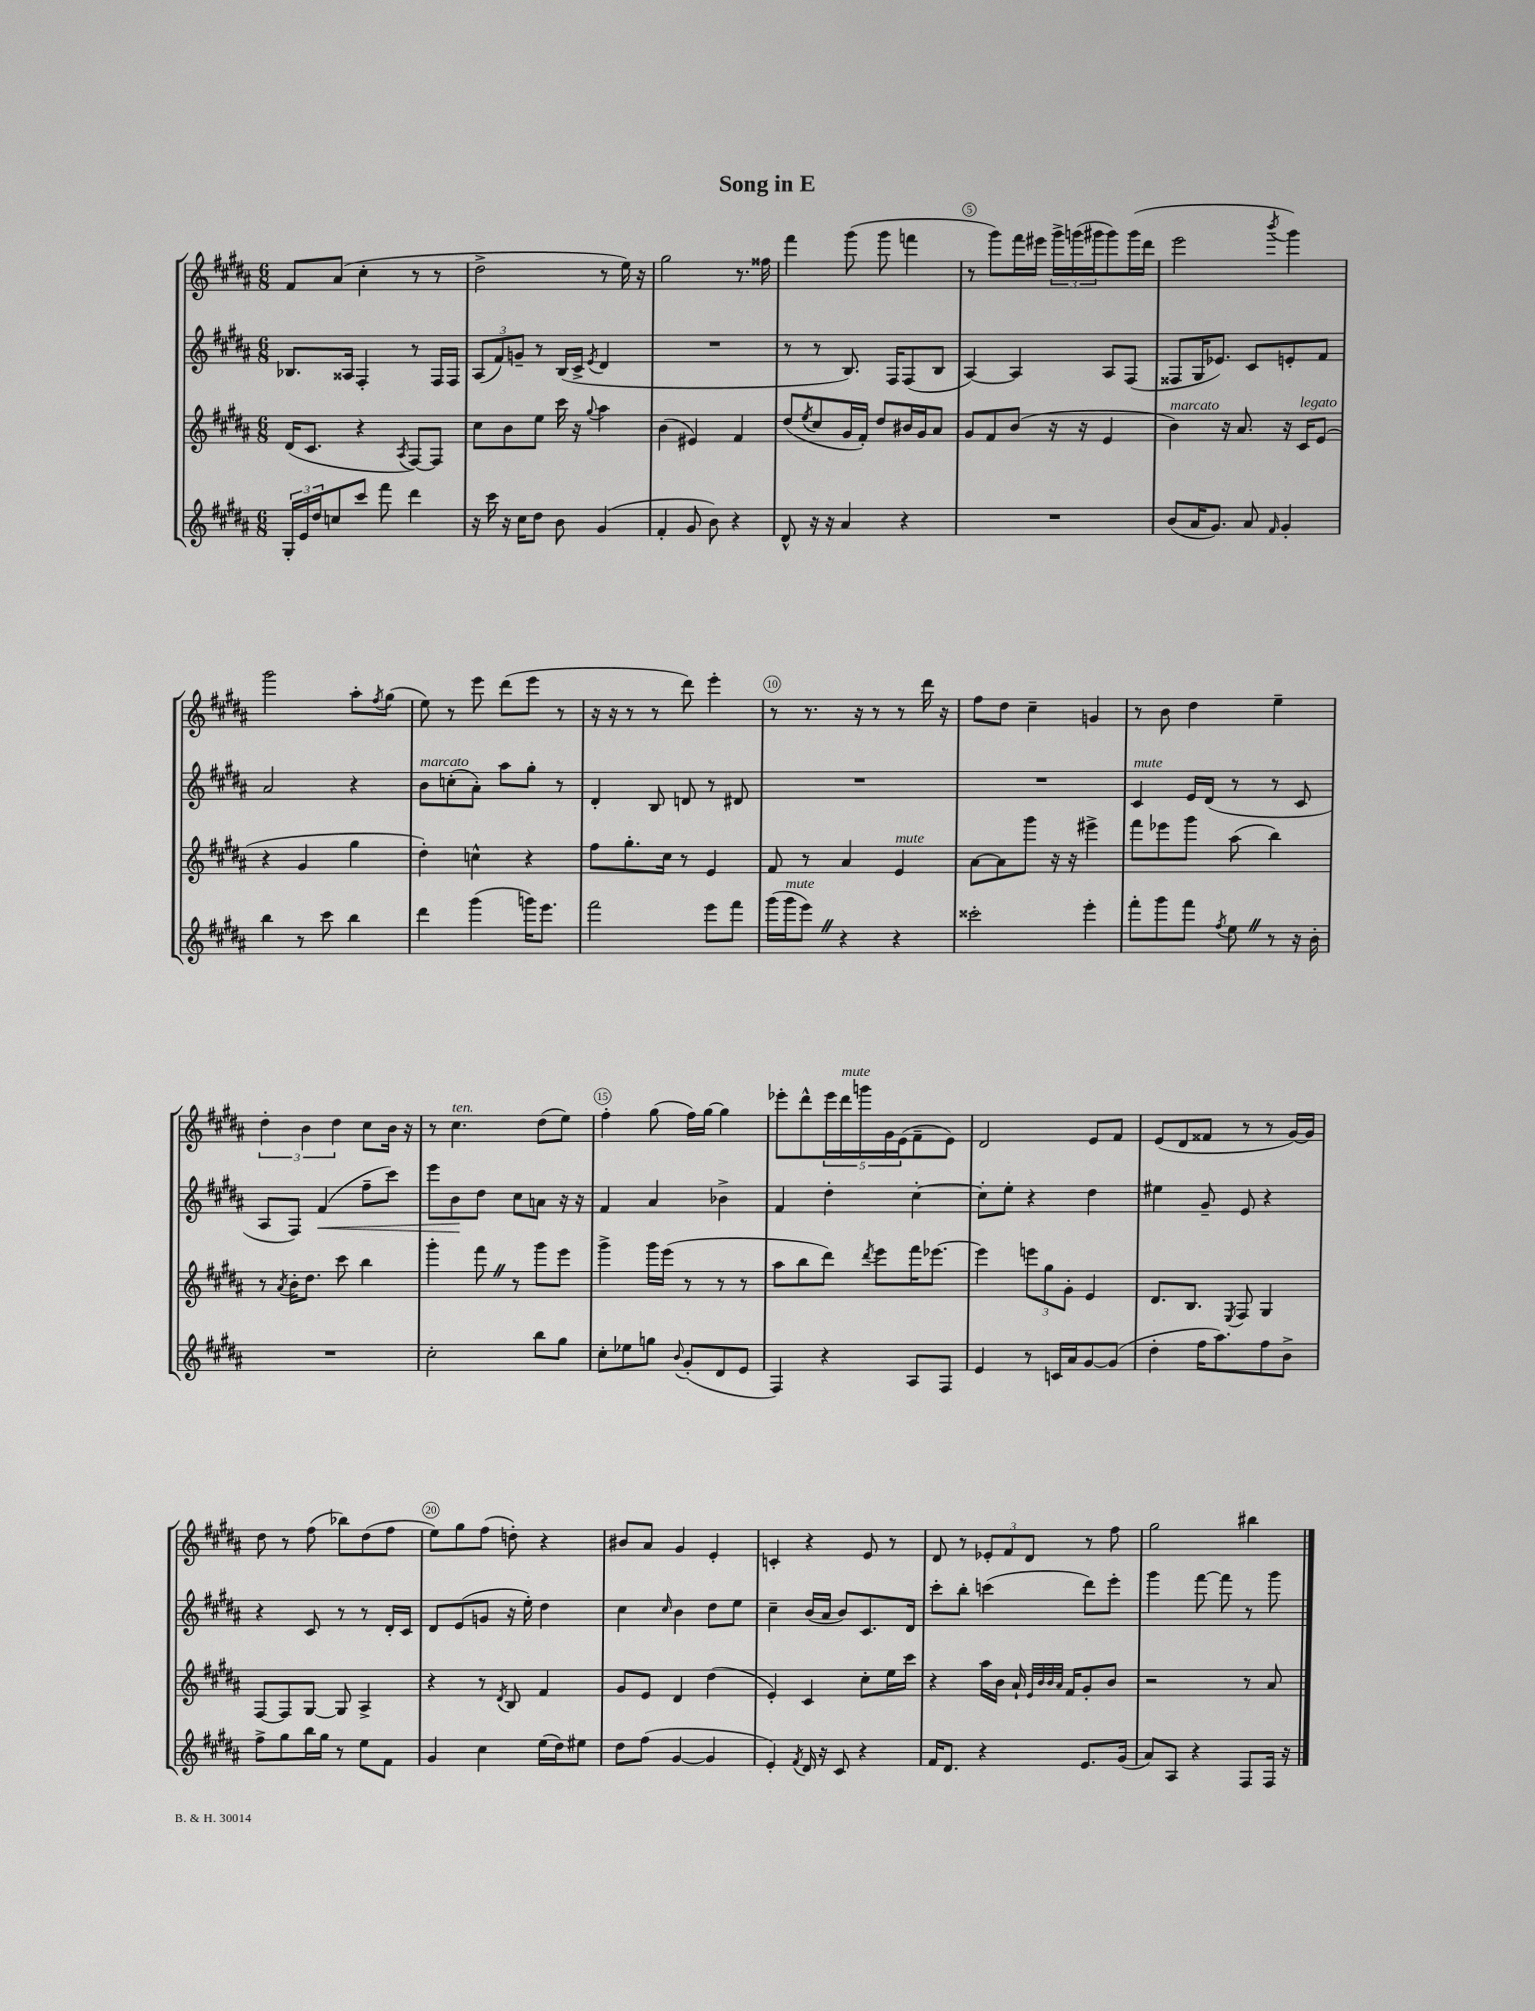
\header { title = "Song in E" }
<<
\new StaffGroup <<
\new Staff = "s0" {
    \clef treble \key b \major \numericTimeSignature \time 6/8
    fis'8 ais'8( cis''4-. r8 r8 |
    dis''2-> r8 e''16) r16 |
    gis''2 r8. fisis''16 |
    fis'''4 gis'''8( gis'''8 f'''4 |
    r8 gis'''8) fis'''16 eis'''16 \tuplet 3/2 { gis'''16-> g'''16( gis'''16 } gis'''8) gis'''16( dis'''16 |
    e'''2 \acciaccatura { b'''8 } gis'''4) |
    gis'''2 ais''8-. \acciaccatura { fis''8 } gis''8( |
    e''8) r8 e'''8 dis'''8( e'''8 r8 |
    r16 r16 r8 r8 dis'''8) e'''4-. |
    r8 r8. r16 r8 r8 dis'''16 r16 |
    fis''8 dis''8 cis''4-- g'4 |
    r8 b'8 dis''4 e''4-- |
    \tuplet 3/2 { dis''4-. b'4 dis''4 } cis''8 b'16 r16 |
    r8 cis''4.^\markup { \italic "ten." } dis''8( e''8) |
    fis''4-. gis''8( fis''16) gis''16~ gis''4 |
    ees'''8-. dis'''8-^ \tuplet 5/4 { ees'''16 dis'''16^\markup { \italic "mute" } g'''16 gis'16 e'16( } fis'8-- e'8) |
    dis'2 e'8 fis'8 |
    e'8( dis'8 fisis'8 r8 r8 gis'16~) gis'16 |
    dis''8 r8 fis''8( bes''8) dis''8( fis''8 |
    e''8) gis''8 fis''8( d''8-.) r4 |
    bis'8 ais'8 gis'4 e'4-. |
    c'4-. r4 e'8 r8 |
    dis'8 r8 \tuplet 3/2 { ees'8-. fis'8 dis'8 } r8 fis''8 |
    gis''2 bis''4 \bar "|." |
}
\new Staff = "s1" {
    \clef treble \key b \major \numericTimeSignature \time 6/8
    bes8. aisis16 fis4-. r8 fis16 fis16 |
    \tuplet 3/2 { ais8( fis'8) g'8-- } r8 b16( cis'16-> \acciaccatura { e'8 } dis'4 |
    R2. |
    r8 r8 b8.) fis16 fis8( b8 |
    ais4~) ais4 ais8 fis8( |
    fisis8 gis16 ees'8.) cis'8 e'8-. fis'8 |
    ais'2 r4 |
    b'8^\markup { \italic "marcato" } c''8-.( ais'8-.) ais''8 gis''8-. r8 |
    dis'4-. b8 d'8 r8 dis'8 |
    R2. |
    R2. |
    cis'4^\markup { \italic "mute" } e'16 dis'16( r8 r8 cis'8 |
    ais8 fis8) fis'4\<( fis''8-- cis'''8) |
    e'''8 b'8\! dis''8 cis''8 a'8 r16 r16 |
    fis'4 ais'4 bes'4-> |
    fis'4 dis''4-. cis''4~-. |
    cis''8-. e''8-. r4 dis''4 |
    eis''4 gis'8-- e'8 r4 |
    r4 cis'8 r8 r8 dis'16-. cis'16 |
    dis'8 e'8( g'8 r16 e''16-.) dis''4 |
    cis''4 \grace { cis''16 } b'4 dis''8 e''8 |
    cis''4-- b'16( ais'16 b'8) cis'8. dis'16 |
    cis'''8-. b''8-. c'''4( dis'''8) e'''8-. |
    gis'''4 fis'''8~ fis'''8 r8 gis'''8 \bar "|." |
}
\new Staff = "s2" {
    \clef treble \key b \major \numericTimeSignature \time 6/8
    dis'16( cis'8. r4 \acciaccatura { ais8 } fis8~) fis8 |
    cis''8 b'8 e''8 cis'''16 r16 \appoggiatura { gis''8 } ais''4 |
    b'4( eis'4) fis'4 |
    dis''8( \acciaccatura { e''8 } cis''8 gis'16 fis'16-.) dis''8 bis'16 gis'16 ais'8 |
    gis'8 fis'8 b'8( r16 r16 e'4 |
    b'4^\markup { \italic "marcato" }) r16 ais'8. r16 cis'16^\markup { \italic "legato" } e'8( |
    r4 gis'4 gis''4 |
    dis''4-.) c''4-^ r4 |
    fis''8 gis''8.-. cis''16 r8 e'4 |
    fis'8 r8 ais'4 e'4^\markup { \italic "mute" } |
    ais'8~ ais'8 gis'''8 r16 r16 eis'''4-> |
    fis'''8 ees'''8 gis'''8 ais''8( b''4) |
    r8 \acciaccatura { ais'8 } b'16-. dis''8. cis'''8 b''4 |
    gis'''4-. fis'''8 \once \override BreathingSign.text = \markup { \musicglyph "scripts.caesura.straight" } \breathe r8 gis'''8 e'''8 |
    gis'''4-> gis'''16 e'''16( r8 r8 r8 |
    ais''8 b''8 dis'''8) \acciaccatura { dis'''8 } e'''8 fis'''16 ees'''8.~ |
    ees'''4 \tuplet 3/2 { e'''8 gis''8 gis'8-. } e'4 |
    dis'8. b8. \acciaccatura { e8 } fis8 gis4 |
    fis8~ fis8 gis8~ gis8 ais4-> |
    r4 r8 \acciaccatura { dis'8 } b8 fis'4 |
    gis'8 e'8 dis'4 dis''4( |
    e'4-.) cis'4 cis''8-. e''16 cis'''16 |
    r4 ais''16 b'16 ais'16-! \grace { e'32 b'32 b'32 ais'32 } fis'16 gis'8-. b'8 |
    r2 r8 ais'8 \bar "|." |
}
\new Staff = "s3" {
    \clef treble \key b \major \numericTimeSignature \time 6/8
    \tuplet 3/2 { gis16-. e'16 dis''16 } c''8 cis'''8 fis'''8 dis'''4 |
    r16 cis'''16 r16 cis''16 dis''8 b'8 gis'4( |
    fis'4-. gis'8 b'8) r4 |
    dis'8-^ r16 r16 ais'4 r4 |
    R2. |
    b'8( ais'16 gis'8.) ais'8 \grace { fis'16 } gis'4-. |
    b''4 r8 cis'''8 b''4 |
    dis'''4 gis'''4( g'''16) e'''8. |
    fis'''2 e'''8 fis'''8 |
    gis'''16( gis'''16^\markup { \italic "mute" } e'''8) \once \override BreathingSign.text = \markup { \musicglyph "scripts.caesura.straight" } \breathe r4 r4 |
    cisis'''2-. e'''4-. |
    fis'''8-. gis'''8 fis'''8 \acciaccatura { fis''8 } e''8 \once \override BreathingSign.text = \markup { \musicglyph "scripts.caesura.straight" } \breathe r8 r16 b'16-. |
    R2. |
    cis''2-. b''8 gis''8 |
    cis''8-. ees''8 g''8 \appoggiatura { b'8 } gis'8-.( dis'8 e'8 |
    fis4) r4 ais8 fis8 |
    e'4 r8 c'16 ais'16 gis'8~ gis'8( |
    dis''4-. fis''16 ais''8.) fis''8 b'8-> |
    fis''8-> gis''8 b''16 gis''16 r8 e''8 fis'8 |
    gis'4 cis''4 e''16( dis''16) eis''8 |
    dis''8 fis''8( gis'4~ gis'4 |
    e'4-.) \acciaccatura { fis'8 } dis'16 r16 cis'8 r4 |
    fis'16 dis'8. r4 e'8. gis'16( |
    ais'8) ais8 r4 fis8 fis16 r16 \bar "|." |
}
>>
>>
\layout { \context { \Score \override BarNumber.break-visibility = ##(#f #t #t) barNumberVisibility = #(every-nth-bar-number-visible 5) \override BarNumber.stencil = #(make-stencil-circler 0.1 0.3 ly:text-interface::print) } }
